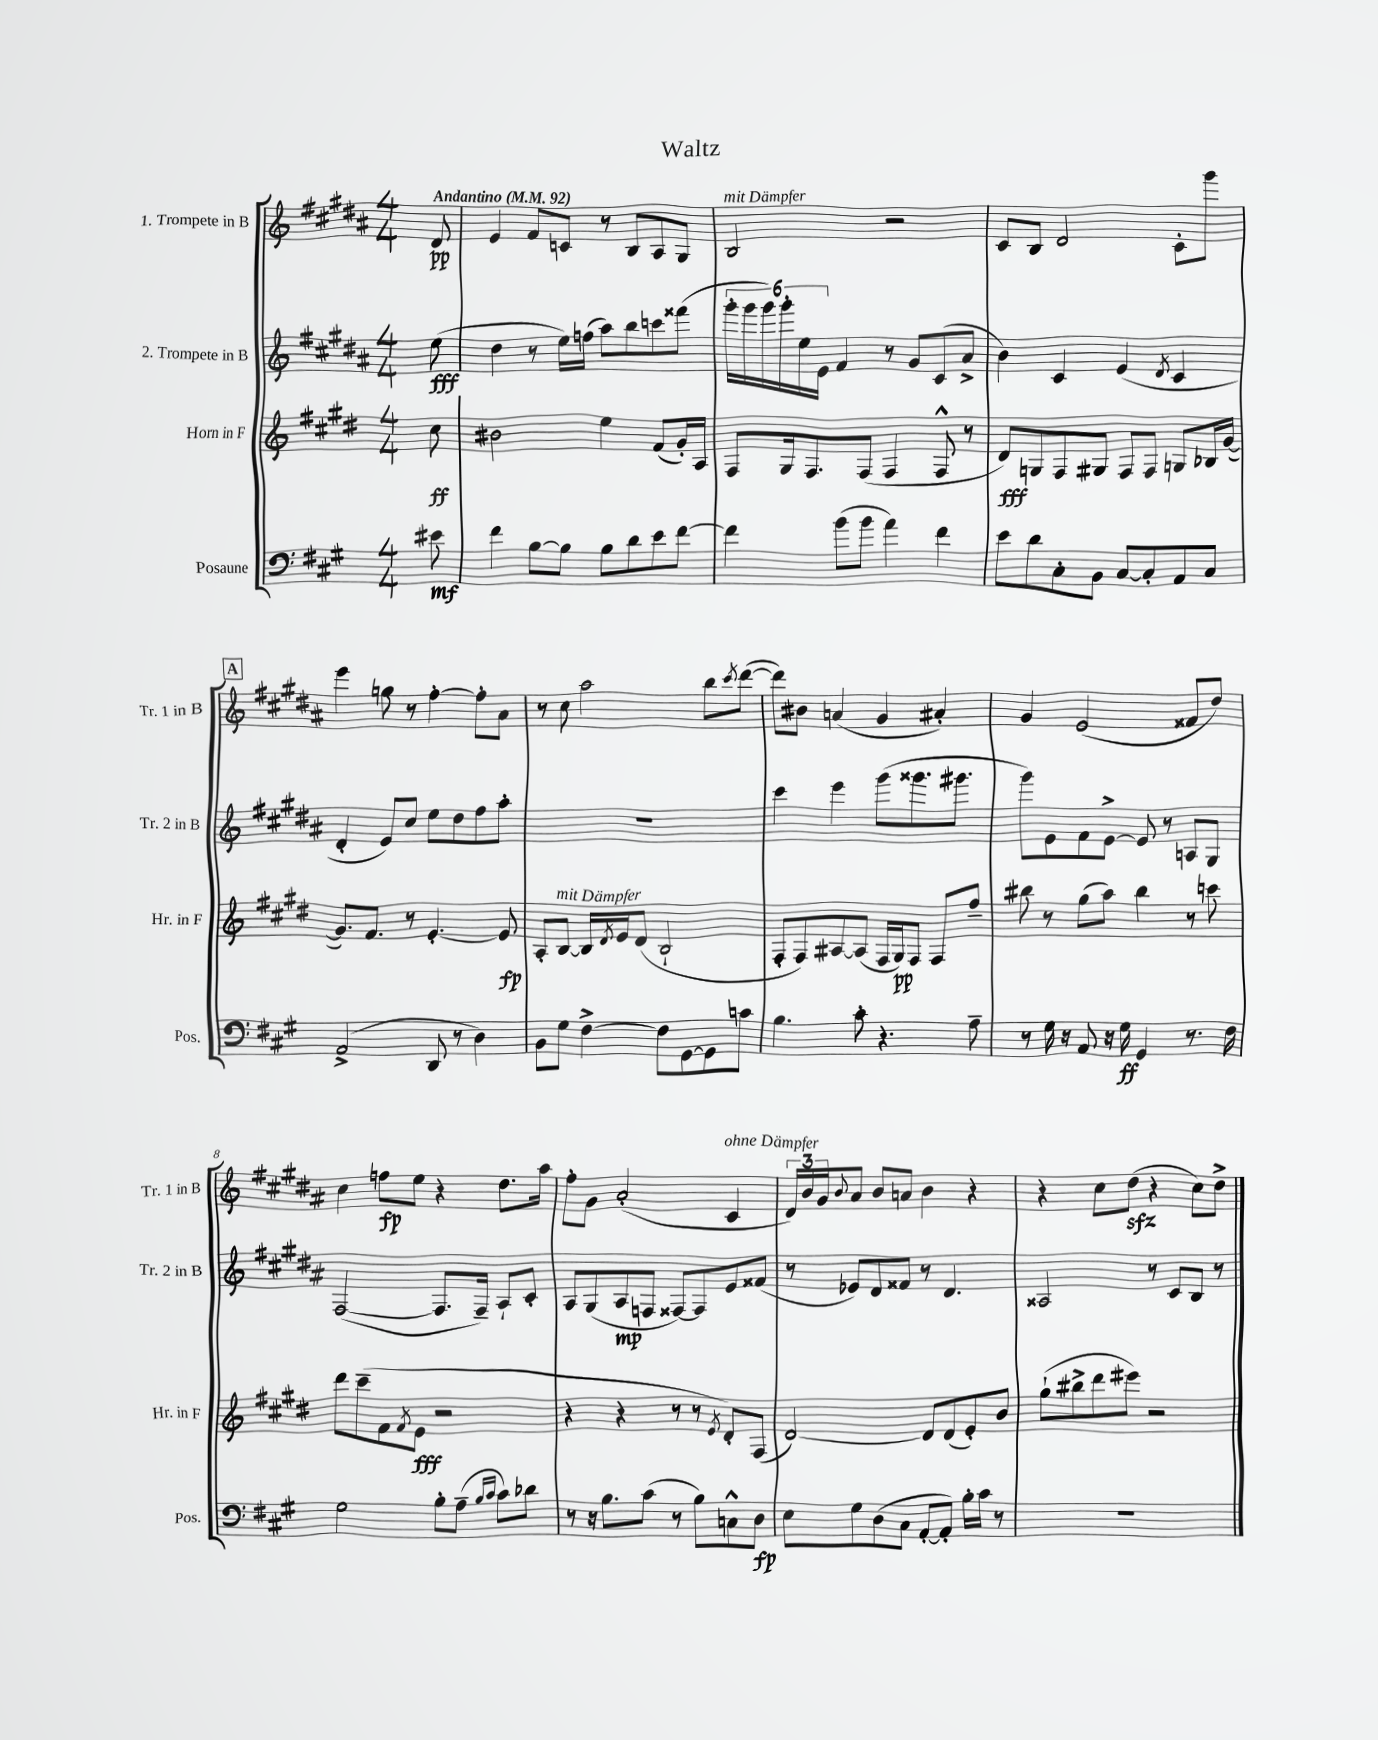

**kern	**kern	**kern	**kern
*staff4	*staff3	*staff2	*staff1
*clefF4	*clefG2	*clefG2	*clefG2
*k[f#c#g#]	*k[f#c#g#d#]	*k[f#c#g#d#a#]	*k[f#c#g#d#a#]
*M4/4	*M4/4	*M4/4	*M4/4
*MM92	*MM92	*MM92	*MM92
8e#	8cc#	(8ee	8d#
=	=	=	=
4f#	2b#	4dd#	4e
[8B	.	8r	8f#
8B]	.	16ee)	8c
.	.	(16ff	.
8B	4ee	8aa#)	8r
8d	.	8bb	8B
8e	(8f#	8ccc	8A#
[8f#	16g#')	(8fff##	8G#
.	16A	.	.
=	=	=	=
4f#]	8F#	24ggg#'	2B
.	.	24ggg#	.
.	.	24ggg#)	.
.	16G#	24ggg#'	.
.	.	24ee	.
.	8.F#	.	.
.	.	24e	.
(8b	.	4f#	.
8b	(8F#	.	.
4a)	4F#	8r	2r
.	.	8g#	.
4f#	8F#^^	(8c#	.
.	8r	8a#^	.
=	=	=	=
8e	8d#)	4b)	8c#
8d	8G	.	8B
8C#'	8F#	4c#	2d#
8BB	8G#	.	.
[8C#	8F#	(4e	.
8C#']	8F#	.	.
.	.	8qd#	.
8AA	8G	4c#	8c#'
8C#	16B-	.	8ggg#
.	([16g#	.	.
=	=	=	=
(2AA^	8.g#])	4d#'	4eee
.	8.f#	.	.
.	.	8e)	8gg
.	8r	8cc#	8r
8DD	[4.e'	8ee	[4ff#'
8r	.	8dd#	.
4D)	.	8ff#	8ff#']
.	8e]	8aa#'	8a#
=	=	=	=
8BB	8A'	1r	8r
8G#	[8B	.	8cc#
[4F#^	16B]	.	2aa#
.	8qd#	.	.
.	16e	.	.
.	(8d#	.	.
8F#]	2B`	.	.
[8GG#	.	.	.
8GG#]	.	.	8bb
.	.	.	8qccc#
8c	.	.	([8ddd#
=	=	=	=
4.B	8F#'	4ccc#	8ddd#])
.	8F#)	.	8b#
.	[8A#	4eee	(4a
8c#'	(8A#]	.	.
4.r	16F#	(8ggg#	4g#
.	16G#)	.	.
.	8F#	8.ggg##	.
.	8F#	.	4a#')
.	.	8.ggg#	.
8A~	8ff#~	.	.
=	=	=	=
8r	8bb#	8ggg#)	4g#
16G#	8r	8e	.
16r	.	.	.
8AA	(8gg#	8f#	(2e
16r	8aa)	[8e^	.
16G#	.	.	.
4GG#	4bb#	8e]	.
.	.	8r	.
8.r	8r	8A	8f##
.	8ccc	8G#	8dd#)
16F#	.	.	.
=	=	=	=
2G#	8ddd#	([2F#	4cc#
.	(8ccc#~	.	.
.	8f#	.	8ff
.	8qf#	.	.
.	8e	.	8ee
8B'	2r	8.F#]	4r
(8A~	.	.	.
.	.	16F#~)	.
16qqB	.	.	.
16qqc#	.	.	.
8c#)	.	8A#`	8.dd#
8d-	.	8c#'	.
.	.	.	16aa#
=	=	=	=
8r	4r	8A#	8ff#'
16r	.	(8G#	8g#
8.B	.	.	.
.	4r	8A#	(2a#'
(8c#	.	8F	.
8r	8r	[8F##)	.
8B)	8r	8F##]	.
.	8qe	.	.
8C^^	8d#')	8e	4c#
8D	(8F#	(8f##	.
=	=	=	=
8E	[2d#)	8r	24d#)
.	.	.	24b
.	.	.	24g#
.	.	.	8qqb
8G#	.	8e-)	8a#
(8D	.	8d#	8b
8C#	.	8f##	8a
[8AA'	8d#]	8r	4b
8AA'])	(8d#	4.d#	.
16B'	8e')	.	4r
16c#	.	.	.
8r	8b	.	.
=	=	=	=
1r	(8gg#`	2A##	4r
.	8bb#^	.	.
.	8ddd#	.	8cc#
.	8eee#)	.	(8dd#
.	2r	8r	4r
.	.	8c#	.
.	.	8B	8cc#)
.	.	8r	8dd#^
==	==	==	==
*-	*-	*-	*-
